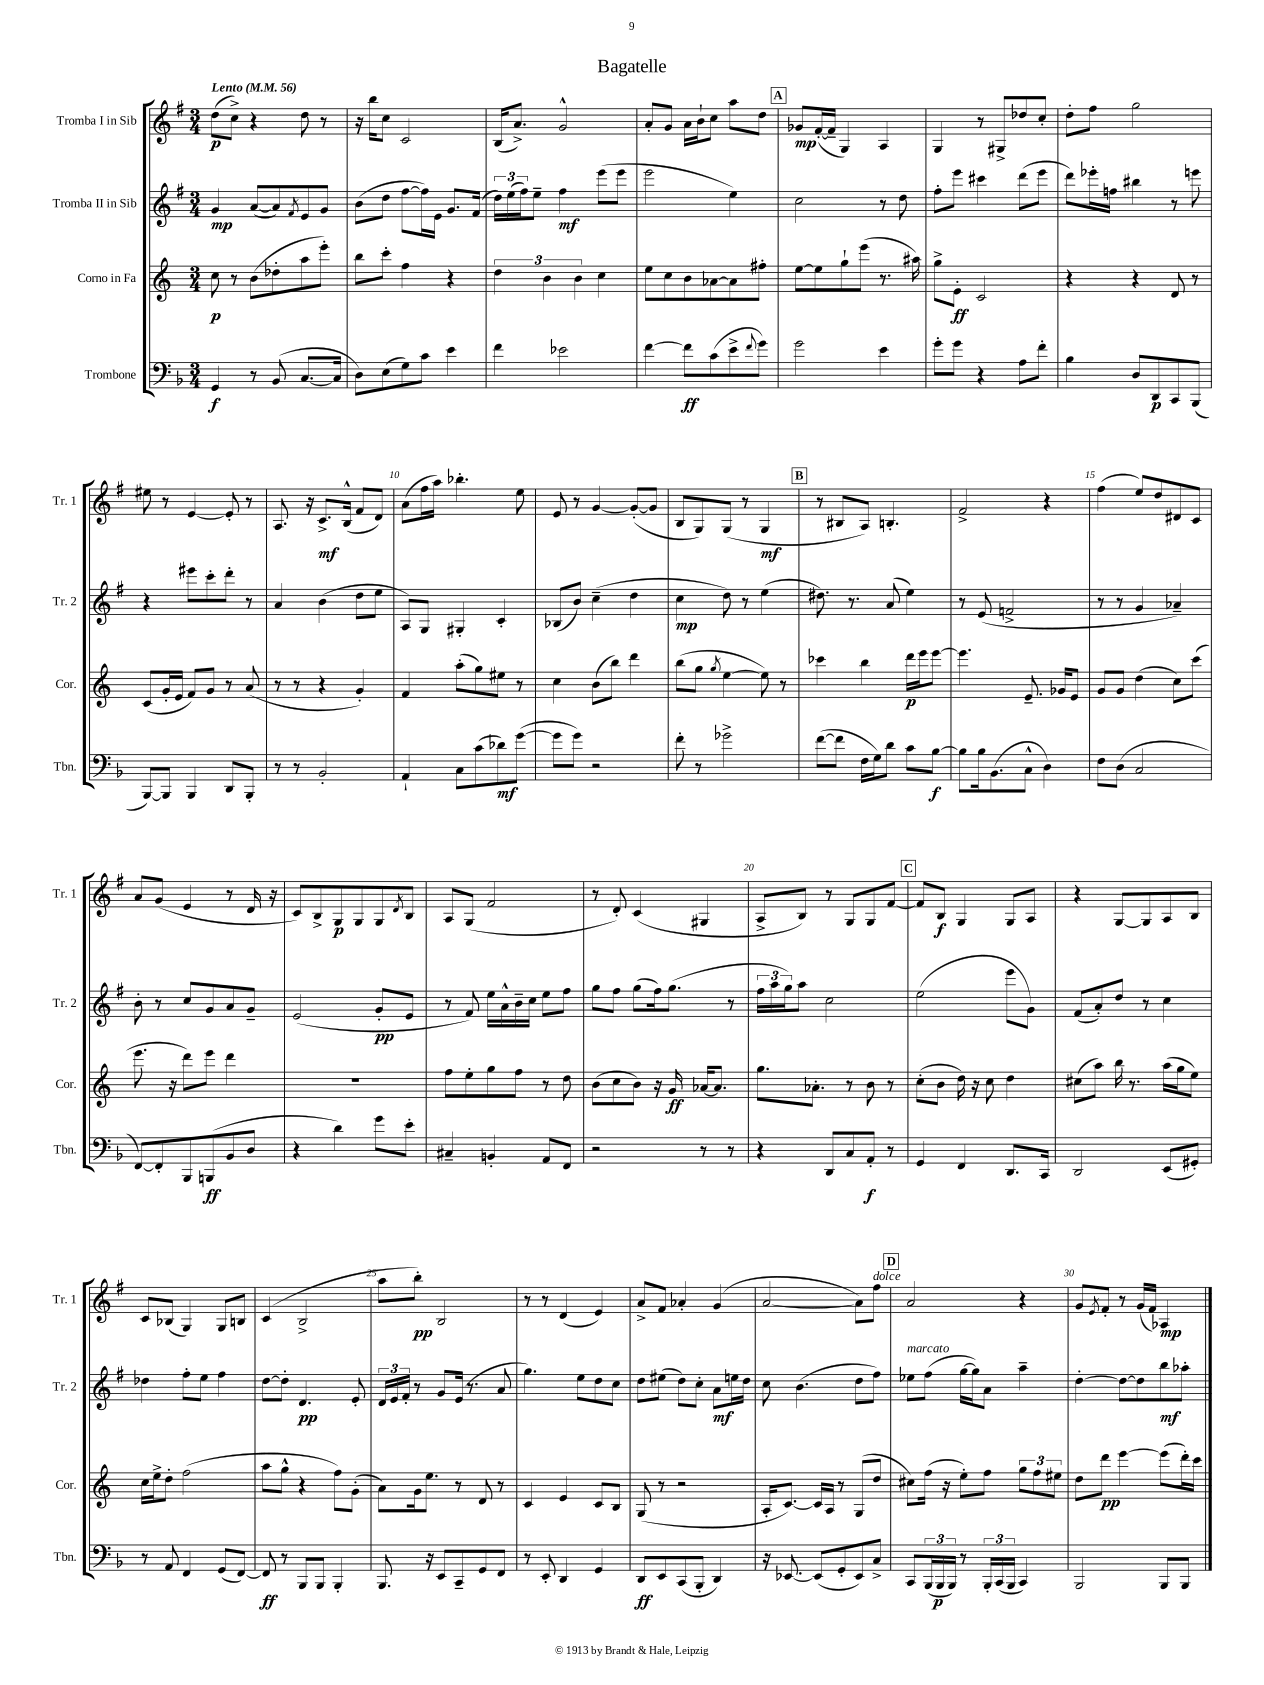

**kern	**dynam	**kern	**dynam	**kern	**dynam	**kern	**dynam
*part4	*part4	*part3	*part3	*part2	*part2	*part1	*part1
*staff4	*staff4	*staff3	*staff3	*staff2	*staff2	*staff1	*staff1
*I"Trombone	*	*I"Corno in Fa	*	*I"Tromba II in Sib	*	*I"Tromba I in Sib	*
*I'Tbn.	*	*I'Cor.	*	*I'Tr. 2	*	*I'Tr. 1	*
*clefF4	*	*clefG2	*	*clefG2	*	*clefG2	*
*k[b-]	*	*k[]	*	*k[f#]	*	*k[f#]	*
*M3/4	*	*M3/4	*	*M3/4	*	*M3/4	*
*MM56	*	*MM56	*	*MM56	*	*MM56	*
=1	=1	=1	=1	=1	=1	=1	=1
!	!	!	!	!	!	!LO:TX:a:B:t=Lento	!
4GG/	f	8cc\	p	4g/	mp	(8dd\L	p
.	.	8r	.	.	.	8cc^\J)	.
8r	.	(8b\L	.	([8a/L	.	4r	.
(8BB-/	.	8dd-X'\	.	8a/])	.	.	.
.	.	.	.	8qf#/	.	.	.
[8.C/L	.	8aa\	.	8e/	.	8dd\	.
.	.	8eee'\J)	.	8g/J	.	8r	.
16C/Jk]	.	.	.	.	.	.	.
=2	=2	=2	=2	=2	=2	=2	=2
8D\L)	.	8bb\L	.	(8b\L	.	16r	.
.	.	.	.	.	.	16bb\KL	.
(8E\	.	8ccc'\J	.	8dd\J	.	8cc\J	.
8G\)	.	4ff\	.	[8ff#\L	.	2c/	.
8c\J	.	.	.	16ff#\L])	.	.	.
.	.	.	.	16e\JJ	.	.	.
4e\	.	4r	.	8.g/L	.	.	.
.	.	.	.	(16f#/Jk	.	.	.
=3	=3	=3	=3	=3	=3	=3	=3
4f\	.	6dd\	.	24dd\LL)	.	(16B/KL	.
.	.	.	.	(24ee\	.	.	.
.	.	.	.	.	.	8.a^/J)	.
.	.	.	.	24ff#\J)	.	.	.
.	.	.	.	8ee~\J	.	.	.
.	.	6b\	.	.	.	.	.
2e-X\	.	.	.	4ff#\	mf	2g^^/	.
.	.	6b\	.	.	.	.	.
.	.	4cc\	.	(8eee\L	.	.	.
.	.	.	.	8eee\J	.	.	.
=4	=4	=4	=4	=4	=4	=4	=4
[4f\	.	8ee\L	.	2eee\	.	8a'/L	.
.	.	8cc\	.	.	.	8g/J	.
8f\L]	ff	8b\	.	.	.	16a\LL	.
.	.	.	.	.	.	16b`\J	.
(8c\	.	[8a-X\	.	.	.	8cc\J	.
8e^\	.	8a-\]	.	4ee\)	.	8aa\L	.
8qqf/	.	.	.	.	.	.	.
8g\J)	.	8ff#X'\J	.	.	.	8dd\J	.
!!LO:REH:place=s1:t=A
=5	=5	=5	=5	=5	=5	=5	=5
2g\	.	[8ee\L	.	2cc\	.	8g-X/L	mp
.	.	8ee\]	.	.	.	([16f#'/L	.
.	.	.	.	.	.	16f#~/JJ]	.
.	.	8gg`\	.	.	.	4G/)	.
.	.	(8eee\J	.	.	.	.	.
4e\	.	8.r	.	8r	.	4A/	.
.	.	.	.	8dd\	.	.	.
.	.	16aa#X\)	.	.	.	.	.
=6	=6	=6	=6	=6	=6	=6	=6
8g'\L	.	8gg^\L	.	8ff#'\L	.	4G/	.
8g\J	.	8e'\J	ff	8eee\J	.	.	.
4r	.	2c/	.	4ccc#X\	.	8r	.
.	.	.	.	.	.	8G#X^/L	.
8A\L	.	.	.	(8ddd\L	.	8dd-X/	.
8f'\J	.	.	.	8eee\J	.	8cc'/J	.
=7	=7	=7	=7	=7	=7	=7	=7
4B-\	.	4r	.	8ddd\L)	.	8dd'\L	.
.	.	.	.	16eee-X'\L	.	8ff#\J	.
.	.	.	.	16ffn\JJ	.	.	.
8D/L	.	4r	.	4bb#X\	.	2gg\	.
8DD/	p	.	.	.	.	.	.
8CC/	.	8d/	.	8r	.	.	.
(8BBB-/J	.	8r	.	8eeen\	.	.	.
!!LO:LB:g=z
=8	=8	=8	=8	=8	=8	=8	=8
[8BBB-/L)	.	(8c/L	.	4r	.	8ee#X\	.
8BBB-/J]	.	16g'/L	.	.	.	8r	.
.	.	16e/JJ	.	.	.	.	.
4BBB-/	.	8f/L)	.	8eee#X\L	.	[4e/	.
.	.	8g/J	.	8ccc'\	.	.	.
8DD/L	.	8r	.	8ddd'\J	.	8e'/]	.
8BBB-'/J	.	(8a/	.	8r	.	8r	.
=9	=9	=9	=9	=9	=9	=9	=9
8r	.	8r	.	4a/	.	8.A/	.
8r	.	8r	.	.	.	.	.
.	.	.	.	.	.	16r	.
2BB-'/	.	4r	.	(4b\	.	8.c^/L	mf
.	.	.	.	.	.	(16B^^/Jk	.
.	.	4g'/)	.	8dd\L	.	8f#/L	.
.	.	.	.	8ee\J	.	8d/J)	.
=10	=10	=10	=10	=10	=10	=10	=10
4AA`/	.	4f/	.	8A/L)	.	(8a\L	.
.	.	.	.	8G/J	.	16ff#\L	.
.	.	.	.	.	.	16aa\JJ)	.
8C\L	.	(8aa'\L	.	4G#X'/	.	4.bb-X'\	.
(8c\	.	8gg\)	.	.	.	.	.
8d-X\)	mf	8ee#X\J	.	4c'/	.	.	.
([8g\J	.	8r	.	.	.	8ee\	.
=11	=11	=11	=11	=11	=11	=11	=11
8g\L]	.	4cc\	.	(8B-X/L	.	8e/	.
8g\J)	.	.	.	8b/J)	.	8r	.
2r	.	(8b\L	.	(4cc~\	.	[4g/	.
.	.	8bb\J)	.	.	.	.	.
.	.	4ddd\	.	4dd\	.	(8g'/L_	.
.	.	.	.	.	.	8g/J]	.
=12	=12	=12	=12	=12	=12	=12	=12
8f'\	.	(8bb\L	.	4cc\	mp	8B/L	.
8r	.	8gg\J	.	.	.	8G/)	.
.	.	8qgg/	.	.	.	.	.
2g-X^\	.	[4ee\	.	8dd\)	.	(8G/J	.
.	.	.	.	8r	.	8r	.
.	.	8ee\])	.	(4ee\	.	4G/	mf
.	.	8r	.	.	.	.	.
!!LO:REH:place=s1:t=B
=13	=13	=13	=13	=13	=13	=13	=13
([8f\L	.	4ccc-X\	.	8.dd#X\)	.	8r	.
8f\J]	.	.	.	.	.	8B#X/L	.
.	.	.	.	8.r	.	.	.
16F\LL	.	4bb\	.	.	.	8A/J)	.
16G\J)	.	.	.	.	.	.	.
8d\J	.	.	.	(8a/	.	4.Bn'/	.
8c\L	.	16ddd\LL	p	4ee\)	.	.	.
.	.	16eee\J	.	.	.	.	.
[8B-\J	f	[8eee\J	.	.	.	.	.
=14	=14	=14	=14	=14	=14	=14	=14
8B-\L]	.	4.eee\]	.	8r	.	2f#^/	.
16B-\k	.	.	.	(8e/	.	.	.
(8.BB-\	.	.	.	.	.	.	.
.	.	.	.	2fn^/	.	.	.
8C^^\J	.	8.e~/	.	.	.	.	.
4D\)	.	.	.	.	.	4r	.
.	.	16g-X/KL	.	.	.	.	.
.	.	8e/J	.	.	.	.	.
=15	=15	=15	=15	=15	=15	=15	=15
8F\L	.	8g/L	.	8r	.	(4ff#\	.
(8D\J	.	8g/J	.	8r	.	.	.
2C/	.	(4dd\	.	4g/	.	8ee/L)	.
.	.	.	.	.	.	8dd/	.
.	.	8cc\L)	.	4a-X~/)	.	8d#X/	.
.	.	(8ccc\J	.	.	.	8c/J	.
!!LO:LB:g=z
=16	=16	=16	=16	=16	=16	=16	=16
[8FF/L)	.	8.eee\	.	8b'\	.	8a/L	.
8FF'/]	.	.	.	8r	.	(8g/J	.
.	.	16r	.	.	.	.	.
8BBB-/	.	8ddd\L)	.	8cc/L	.	4e/	.
(8BBBn/	ff	8eee\J	.	8g/	.	.	.
8BB-/	.	4ddd\	.	8a/	.	8r	.
8D/J	.	.	.	8g~/J	.	16d/	.
.	.	.	.	.	.	16r	.
=17	=17	=17	=17	=17	=17	=17	=17
4r	.	2.r	.	(2e/	.	8c/L)	.
.	.	.	.	.	.	8B^/	.
4d\)	.	.	.	.	.	8G/	p
.	.	.	.	.	.	8G/	.
8g\L	.	.	.	8g'/L	pp	8G/	.
.	.	.	.	.	.	8qd/	.
8e'\J	.	.	.	8e/J	.	8B/J	.
=18	=18	=18	=18	=18	=18	=18	=18
4C#X~/	.	8ff\L	.	8r	.	8A/L	.
.	.	8ee'\	.	8f#/)	.	(8G/J	.
4BBn'/	.	8gg\	.	16ee\LL	.	2f#/	.
.	.	.	.	16a^^\	.	.	.
.	.	8ff\J	.	16b~\	.	.	.
.	.	.	.	16cc\JJ	.	.	.
8AA/L	.	8r	.	8ee\L	.	.	.
8FF/J	.	8dd\	.	8ff#\J	.	.	.
=19	=19	=19	=19	=19	=19	=19	=19
2r	.	(8b\L	.	8gg\L	.	8r	.
.	.	8cc\	.	8ff#\J	.	8d'/)	.
.	.	8b\J)	.	(8gg\L	.	(4c/	.
.	.	16r	.	16ff#\k)	.	.	.
.	.	16g/	ff	(8.gg\J	.	.	.
8r	.	[16a-X/KL	.	.	.	4G#X/	.
.	.	8.a-/J]	.	.	.	.	.
8r	.	.	.	8r	.	.	.
=20	=20	=20	=20	=20	=20	=20	=20
4r	.	8.gg\L	.	24ff#\LL	.	8A^/L	.
.	.	.	.	24aa\	.	.	.
.	.	.	.	24gg\J)	.	.	.
.	.	.	.	8aa\J	.	8B/J)	.
.	.	8.a-X'\J	.	.	.	.	.
8DD/L	.	.	.	2cc\	.	8r	.
8C/	.	8r	.	.	.	8G/L	.
8AA'/J	f	8b\	.	.	.	8G/	.
8r	.	8r	.	.	.	[8f#/J	.
!!LO:REH:place=s1:t=C
=21	=21	=21	=21	=21	=21	=21	=21
4GG/	.	(8cc'\L	.	(2ee\	.	8f#/L]	.
.	.	8b\J	.	.	.	8B/J	f
4FF/	.	16dd\)	.	.	.	4G/	.
.	.	16r	.	.	.	.	.
.	.	8cc\	.	.	.	.	.
8.DD/L	.	4dd\	.	8eee\L	.	8G/L	.
.	.	.	.	8g\J)	.	8A/J	.
16CC/Jk	.	.	.	.	.	.	.
=22	=22	=22	=22	=22	=22	=22	=22
2DD/	.	(8cc#X\L	.	(8f#/L	.	4r	.
.	.	8aa\J)	.	8a'/)	.	.	.
.	.	16bb\	.	8dd/J	.	[8G/L	.
.	.	8.r	.	.	.	.	.
.	.	.	.	8r	.	8G/]	.
(8EE/L	.	(16aa\LL	.	4cc\	.	8A/	.
.	.	16gg\J	.	.	.	.	.
8GG#X'/J)	.	8ee\J)	.	.	.	8B/J	.
!!LO:LB:g=z
=23	=23	=23	=23	=23	=23	=23	=23
8r	.	16cc\LL	.	4dd-X\	.	8c/L	.
.	.	16ee^\J	.	.	.	.	.
8AA/	.	8dd'\J	.	.	.	(8B-X/J	.
4FF/	.	(2ff\	.	8ff#'\L	.	4G/)	.
.	.	.	.	8ee\J	.	.	.
(8GG/L	.	.	.	4ff#\	.	8G/L	.
[8FF/J)	.	.	.	.	.	8Bn/J	.
=24	=24	=24	=24	=24	=24	=24	=24
8FF/]	ff	8aa\L	.	[8dd\L	.	(4c/	.
8r	.	8gg^^\J	.	8dd'\J]	.	.	.
8BBB-/L	.	4r	.	4.d/	pp	2B^/	.
8BBB-/J	.	.	.	.	.	.	.
4BBB-'/	.	8ff\L)	.	.	.	.	.
.	.	(8g'\J	.	8e'/	.	.	.
=25	=25	=25	=25	=25	=25	=25	=25
8.BBB-/	.	8a\L)	.	24d/LL	.	8aa\L	.
.	.	.	.	24e/	.	.	.
.	.	.	.	24f#'/JJ	.	.	.
.	.	16g\k	.	8r	.	8bb'\J)	pp
16r	.	8.ee\J	.	.	.	.	.
8EE/L	.	.	.	8g/L	.	2B/	.
8CC~/	.	8r	.	(16e/Jk	.	.	.
.	.	.	.	8.r	.	.	.
8GG/	.	8d/	.	.	.	.	.
8FF/J	.	8r	.	8a/	.	.	.
=26	=26	=26	=26	=26	=26	=26	=26
8r	.	4c/	.	4.gg\)	.	8r	.
8EE'/	.	.	.	.	.	8r	.
4DD/	.	4e/	.	.	.	(4d/	.
.	.	.	.	8ee\L	.	.	.
4GG/	.	8c/L	.	8dd\	.	4e/)	.
.	.	8B/J	.	8cc\J	.	.	.
=27	=27	=27	=27	=27	=27	=27	=27
8DD/L	ff	(8G/	.	8dd\L	.	8a^/L	.
8EE/	.	8r	.	(8ee#X\J	.	8f#/J	.
(8CC/	.	2r	.	8dd\L)	.	4a-X'/	.
8BBB-'/J	.	.	.	8cc'\J	.	.	.
4DD/)	.	.	.	8a\L	mf	(4g/	.
.	.	.	.	16een\L	.	.	.
.	.	.	.	16dd\JJ	.	.	.
=28	=28	=28	=28	=28	=28	=28	=28
16r	.	16A'/KL	.	8cc\	.	[2a/	.
[8.EE-X/	.	[8.c/J)	.	.	.	.	.
.	.	.	.	(4.b\	.	.	.
(8EE-/L]	.	16c/LL]	.	.	.	.	.
.	.	16A/JJ	.	.	.	.	.
8GG'/	.	8r	.	.	.	.	.
8EE-/)	.	(8G/L	.	8dd\L	.	8a\L])	.
!	!	!	!	!	!	!LO:TX:a:i:t=dolce	!
8C^/J	.	8dd/J	.	8ff#\J)	.	8ff#\J	.
!!LO:REH:place=s1:t=D
=29	=29	=29	=29	=29	=29	=29	=29
!	!	!	!	!LO:TX:a:i:t=marcato	!	!	!
8CC/L	.	8cc#X\L)	.	8ee-X\L	.	2a/	.
(24BBB-/L	.	(16ff\Jk	.	(8ff#\J	.	.	.
24BBB-/	p	.	.	.	.	.	.
.	.	16r	.	.	.	.	.
24BBB-/JJ)	.	.	.	.	.	.	.
8r	.	8ee'\L)	.	[16gg\LL	.	.	.
.	.	.	.	16gg\J])	.	.	.
24BBB-'/LL	.	8ff\J	.	8a\J	.	.	.
(24CC/	.	.	.	.	.	.	.
24BBB-/JJ	.	.	.	.	.	.	.
4CC/)	.	12gg\L	.	4aa~\	.	4r	.
.	.	12ff\	.	.	.	.	.
.	.	12ee#X\J	.	.	.	.	.
=30	=30	=30	=30	=30	=30	=30	=30
2BBB-/	.	8dd\L	.	[4dd'\	.	8g/L	.
.	.	.	.	.	.	8qe/	.
.	.	8ddd\J	pp	.	.	8f#'/J	.
.	.	[4eee\	.	8dd\L_	.	8r	.
.	.	.	.	8dd\]	.	(16g/LL	.
.	.	.	.	.	.	16f#/JJ)	.
8BBB-/L	.	(8eee\L]	.	8bb\	mf	4A-X/	mp
8BBB-/J	.	16ddd'\L)	.	8aa-X'\J	.	.	.
.	.	16ccc\JJ	.	.	.	.	.
==	==	==	==	==	==	==	==
*-	*-	*-	*-	*-	*-	*-	*-
